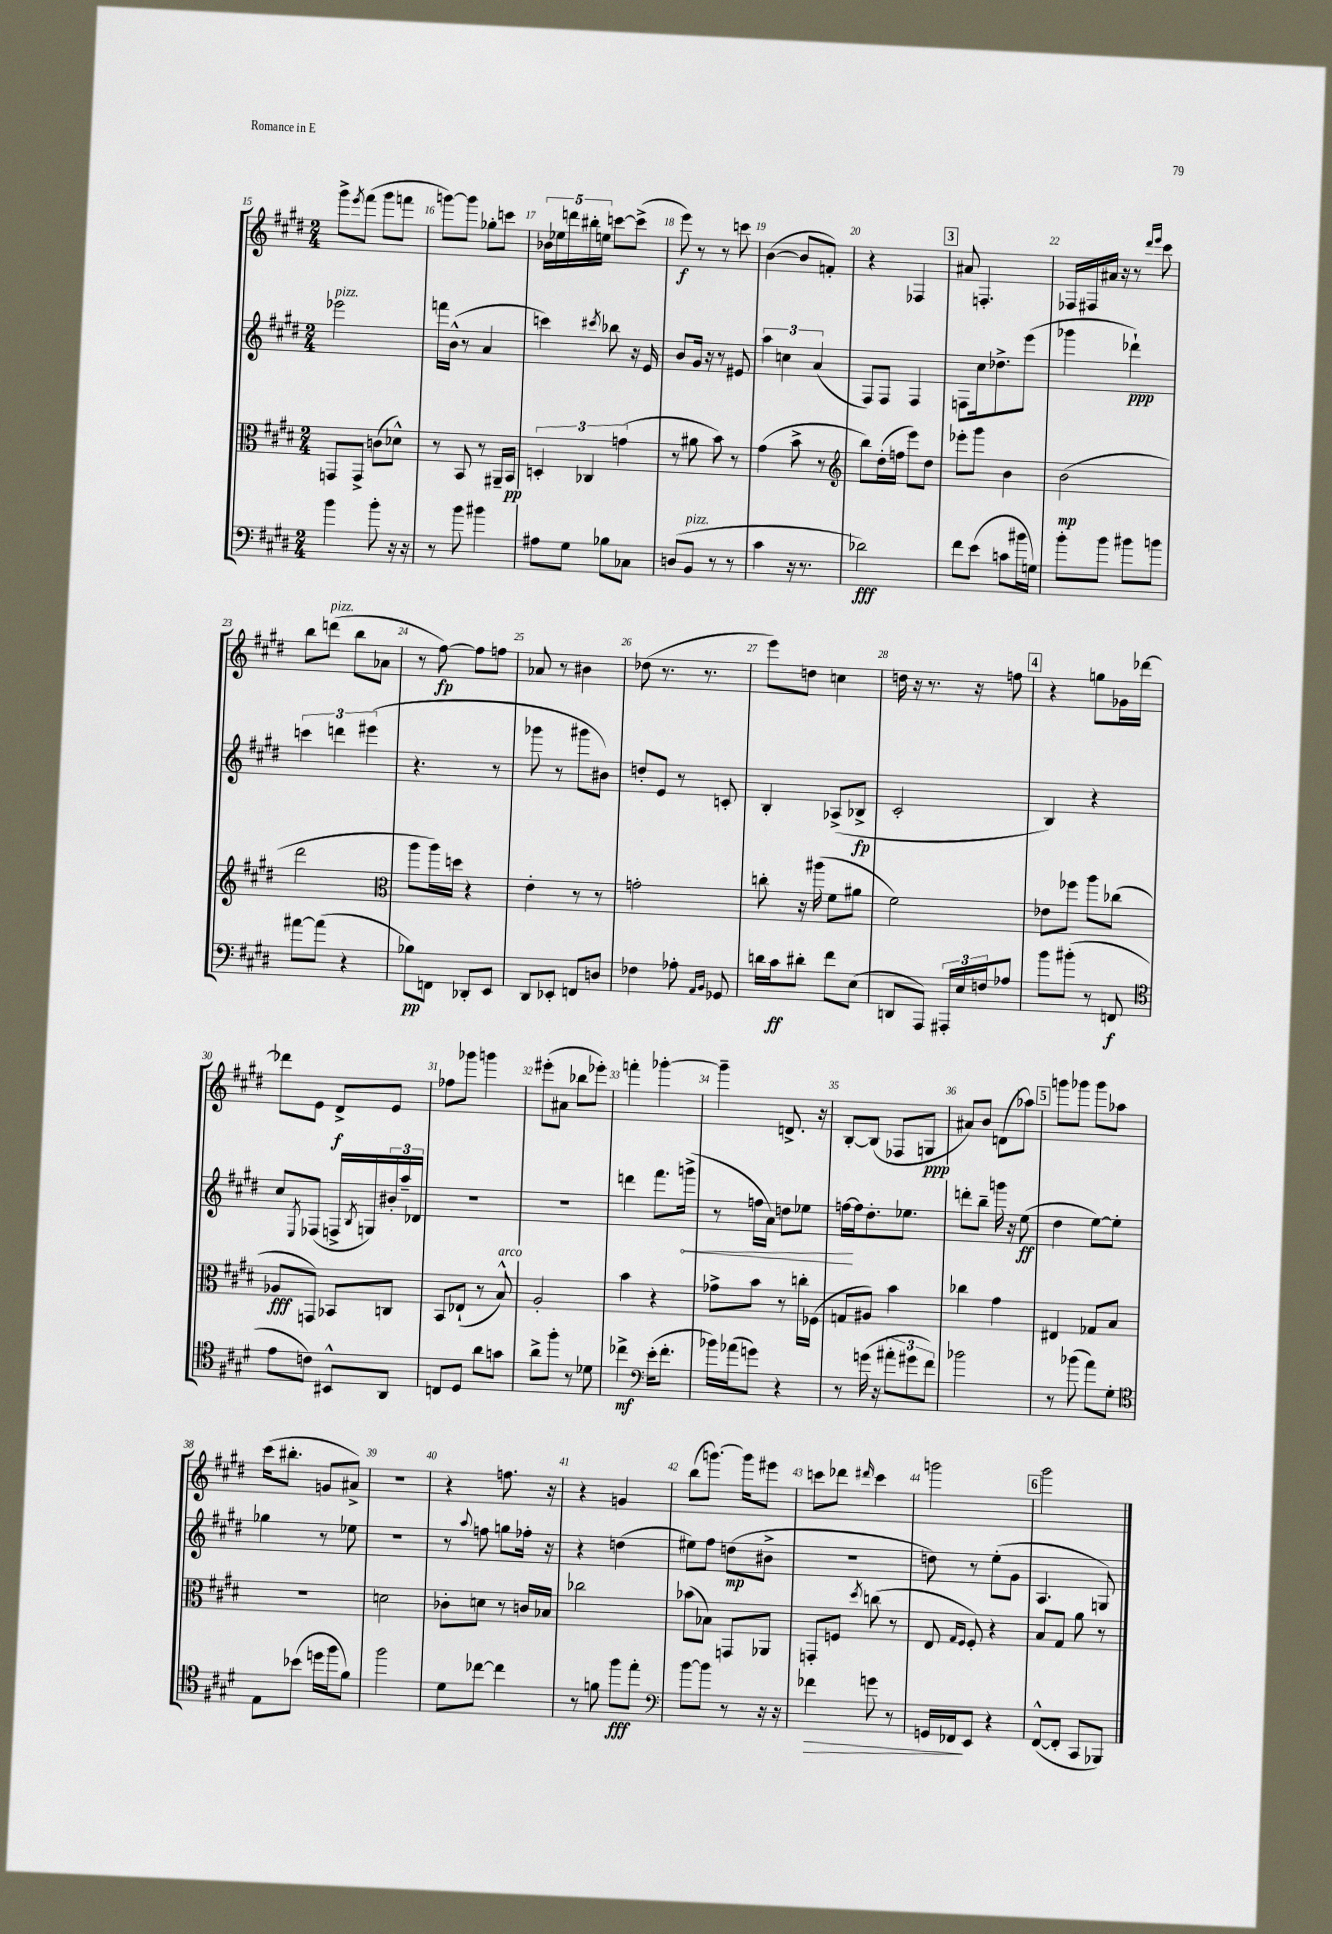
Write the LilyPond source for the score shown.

<<
\new StaffGroup <<
\new Staff = "s0" {
    \clef treble \key e \major \numericTimeSignature \time 2/4
    gis'''8-> \acciaccatura { e'''8 } fis'''8( gis'''8 f'''8 |
    g'''8~) g'''8 ges''8-. c'''8 |
    \tuplet 5/4 { bes'16 ees''16 d'''16 bis''16-. e''16 } c'''8~ c'''8->( |
    e'''8\f) r8 r8 c'''8 |
    b'4~( b'8 f'8-.) |
    r4 fes4 |
    \mark \markup { \box "3" } ais'8 f4.-. |
    fes16 fis16 ais'16 r16 r8 \grace { dis'''16 e'''16 } cis'''8 |
    b''8 d'''8^\markup { \italic "pizz." }( b''8 aes'8 |
    r8 fis''8~\fp) fis''8 f''8 |
    aes'8 r8 bis'4 |
    des''8( r8. r8. |
    e'''8) d''8 c''4 |
    d''16 r16 r8. r16 f''8 |
    \mark \markup { \box "4" } r4 g''8 ges'16 des'''16~ |
    des'''8 e'8 dis'8->\f e'8 |
    fes''8 ges'''8 g'''4 |
    eis'''8-.( ais'8 bes''8 ees'''8-.) |
    f'''4-. ges'''4~-. |
    ges'''4-- d'8.-> r16 |
    b8~-. b8( fes8 g8\ppp |
    ais'8) b'8 d'8( aes''8) |
    \mark \markup { \box "5" } g'''8 ges'''8 ges'''8 aes''8 |
    cis'''16( bis''8.-. g'8 ais'8->) |
    r2 |
    r4 f''8. r16 |
    r4 g'4 |
    b''8( g'''8.~) g'''16 eis'''8 |
    c'''8 des'''8 \grace { dis'''16 } c'''4 |
    g'''2 |
    \mark \markup { \box "6" } gis'''2 \bar "|." |
}
\new Staff = "s1" {
    \clef treble \key e \major \numericTimeSignature \time 2/4
    ees'''2^\markup { \italic "pizz." } |
    f'''16 b'16-^( r8 a'4 |
    c'''4) \acciaccatura { cis'''8 } bes''8 r16 e'16 |
    b'8 gis'16 r16 r8 eis'8 |
    \tuplet 3/2 { a''4 c''4 a'4( } |
    fis8) fis8 fis4 |
    \mark \markup { \box "3" } f8 cis''16 des''8.-> e'''8( |
    ges'''4 des'''4-!\ppp) |
    \tuplet 3/2 { c'''4 d'''4 eis'''4( } |
    r4. r8 |
    ges'''8 r8 gis'''8 bis'8) |
    d''8-. e'8 r8 c'8-. |
    b4-. aes8->( bes8->\fp |
    cis'2-. |
    \mark \markup { \box "4" } b4) r4 |
    cis''8 \acciaccatura { e8 } fes8( f16-> \acciaccatura { b8 } g16) \tuplet 3/2 { bis'16-. a''16-- des'16 } |
    R2 |
    R2 |
    d'''4 fis'''8. \once \override Hairpin.circled-tip = ##t g'''16->\<( |
    r8 f''16 a'16) d''8 ees''8 |
    f''16~\! f''16 dis''8.-. ees''8. |
    d'''8-. b''8-- g'''16 r16 e''8\ff( |
    \mark \markup { \box "5" } dis''4 e''8~) e''8-. |
    ges''4 r8 ees''8 |
    R2 |
    r8 \appoggiatura { a''8 } f''8 g''8 fes''16-. r16 |
    r4 d''4( |
    eis''8) fis''8 d''8\mp( bis'8-> |
    r2 |
    d''8) r8 e''8-.( gis'8 |
    \mark \markup { \box "6" } a4. g8) \bar "|." |
}
\new Staff = "s2" {
    \clef alto \key e \major \numericTimeSignature \time 2/4
    g,8 g,8-> c'8( des'8-^) |
    r8 b,8 r8 ais,16-- b,16\pp |
    \tuplet 3/2 { d4-. ces4 g'4( } |
    r8 ais'8 b'8) r8 |
    gis'4( b'8-> r8 |
    \clef treble b''8) dis''16-.( f''16 e'''8) dis''8 |
    \mark \markup { \box "3" } ees'''8-. gis'''8 b'4 |
    b'2\mp( |
    dis'''2 |
    \clef alto a''8 a''16) d''16 r4 |
    e'4-. r8 r8 |
    g'2-. |
    c''8-. r16 ais''16( fis'8 ais'8 |
    fis'2) |
    \mark \markup { \box "4" } ees'8 fes''8 a''8 ces''8( |
    aes8\fff g,8) bes,8 c8 |
    b,8 ees8-!( r8 b8-^^\markup { \italic "arco" }) |
    a2-. |
    b'4 r4 |
    ges'8-> b'8 r8 c''16-. fes16( |
    g8 ais8) b'4 |
    ces''4 gis'4 |
    \mark \markup { \box "5" } eis4 ges8 b8 |
    R2 |
    d'2 |
    ces'8-. d'8 r8 c'16 bes16 |
    ces''2 |
    bes'8( bes8) g,8 aes,8 |
    g,8-. f8 \acciaccatura { dis''8 } c''8( r8 |
    e8 \grace { gis16 fis16 } fis8-.) r4 |
    \mark \markup { \box "6" } b8 gis8 a'8 r8 \bar "|." |
}
\new Staff = "s3" {
    \clef bass \key e \major \numericTimeSignature \time 2/4
    b'4 b'8-. r16 r16 |
    r8 b'8 bis'4 |
    ais8 gis8 bes8 ces8 |
    d8( b,8^\markup { \italic "pizz." } r8 r8 |
    cis'4 r16 r8. |
    des'2\fff) |
    \mark \markup { \box "3" } fis'8 e'8( c'8 bis'16 g16) |
    b'8-. b'8 bis'8 b'8 |
    ais'8~ ais'8( r4 |
    bes8\pp) f,8 des,8-. e,8 |
    dis,8 ees,8-. f,8 d8 |
    fes4 aes8-. \grace { a,16 b,16 } ges,8 |
    d'16 cis'16\ff dis'8-. fis'8 e8( |
    d,8 a,,8) \tuplet 3/2 { ais,,16-. e16 f16 } aes8 |
    \mark \markup { \box "4" } b'8 bis'8-.( r8 f,8\f |
    \clef tenor e'8 c'8) bis,8-^ a,8 |
    c8 dis8 a'8 g'8 |
    a'8-> fis''8-. r8 des'8 |
    ces''4->\mf \clef bass e'16-.( fis'8.-. |
    bes'16) aes'16( g'8) r4 |
    r8 g'16( r16 \tuplet 3/2 { ais'8-. gis'8 fis'8) } |
    bes'2 |
    \mark \markup { \box "5" } r8 bes'8( a'8) gis8-. |
    \clef tenor e8 bes'8( d''16 fis''16 fis'8) |
    fis''2 |
    dis'8 ces''8~ ces''4 |
    r8 f'8 fis''8\fff e''8-. |
    \clef bass b'8~ b'8 r8 r16 r16 |
    fes'4\> g'8 r8 |
    g,16 fes,16\! e,8 r4 |
    \mark \markup { \box "6" } fis,8~-^( fis,8-. cis,8 bes,,8) \bar "|." |
}
>>
>>
\layout { \context { \Score currentBarNumber = #15 \override BarNumber.break-visibility = ##(#f #t #t) barNumberVisibility = #all-bar-numbers-visible } }
